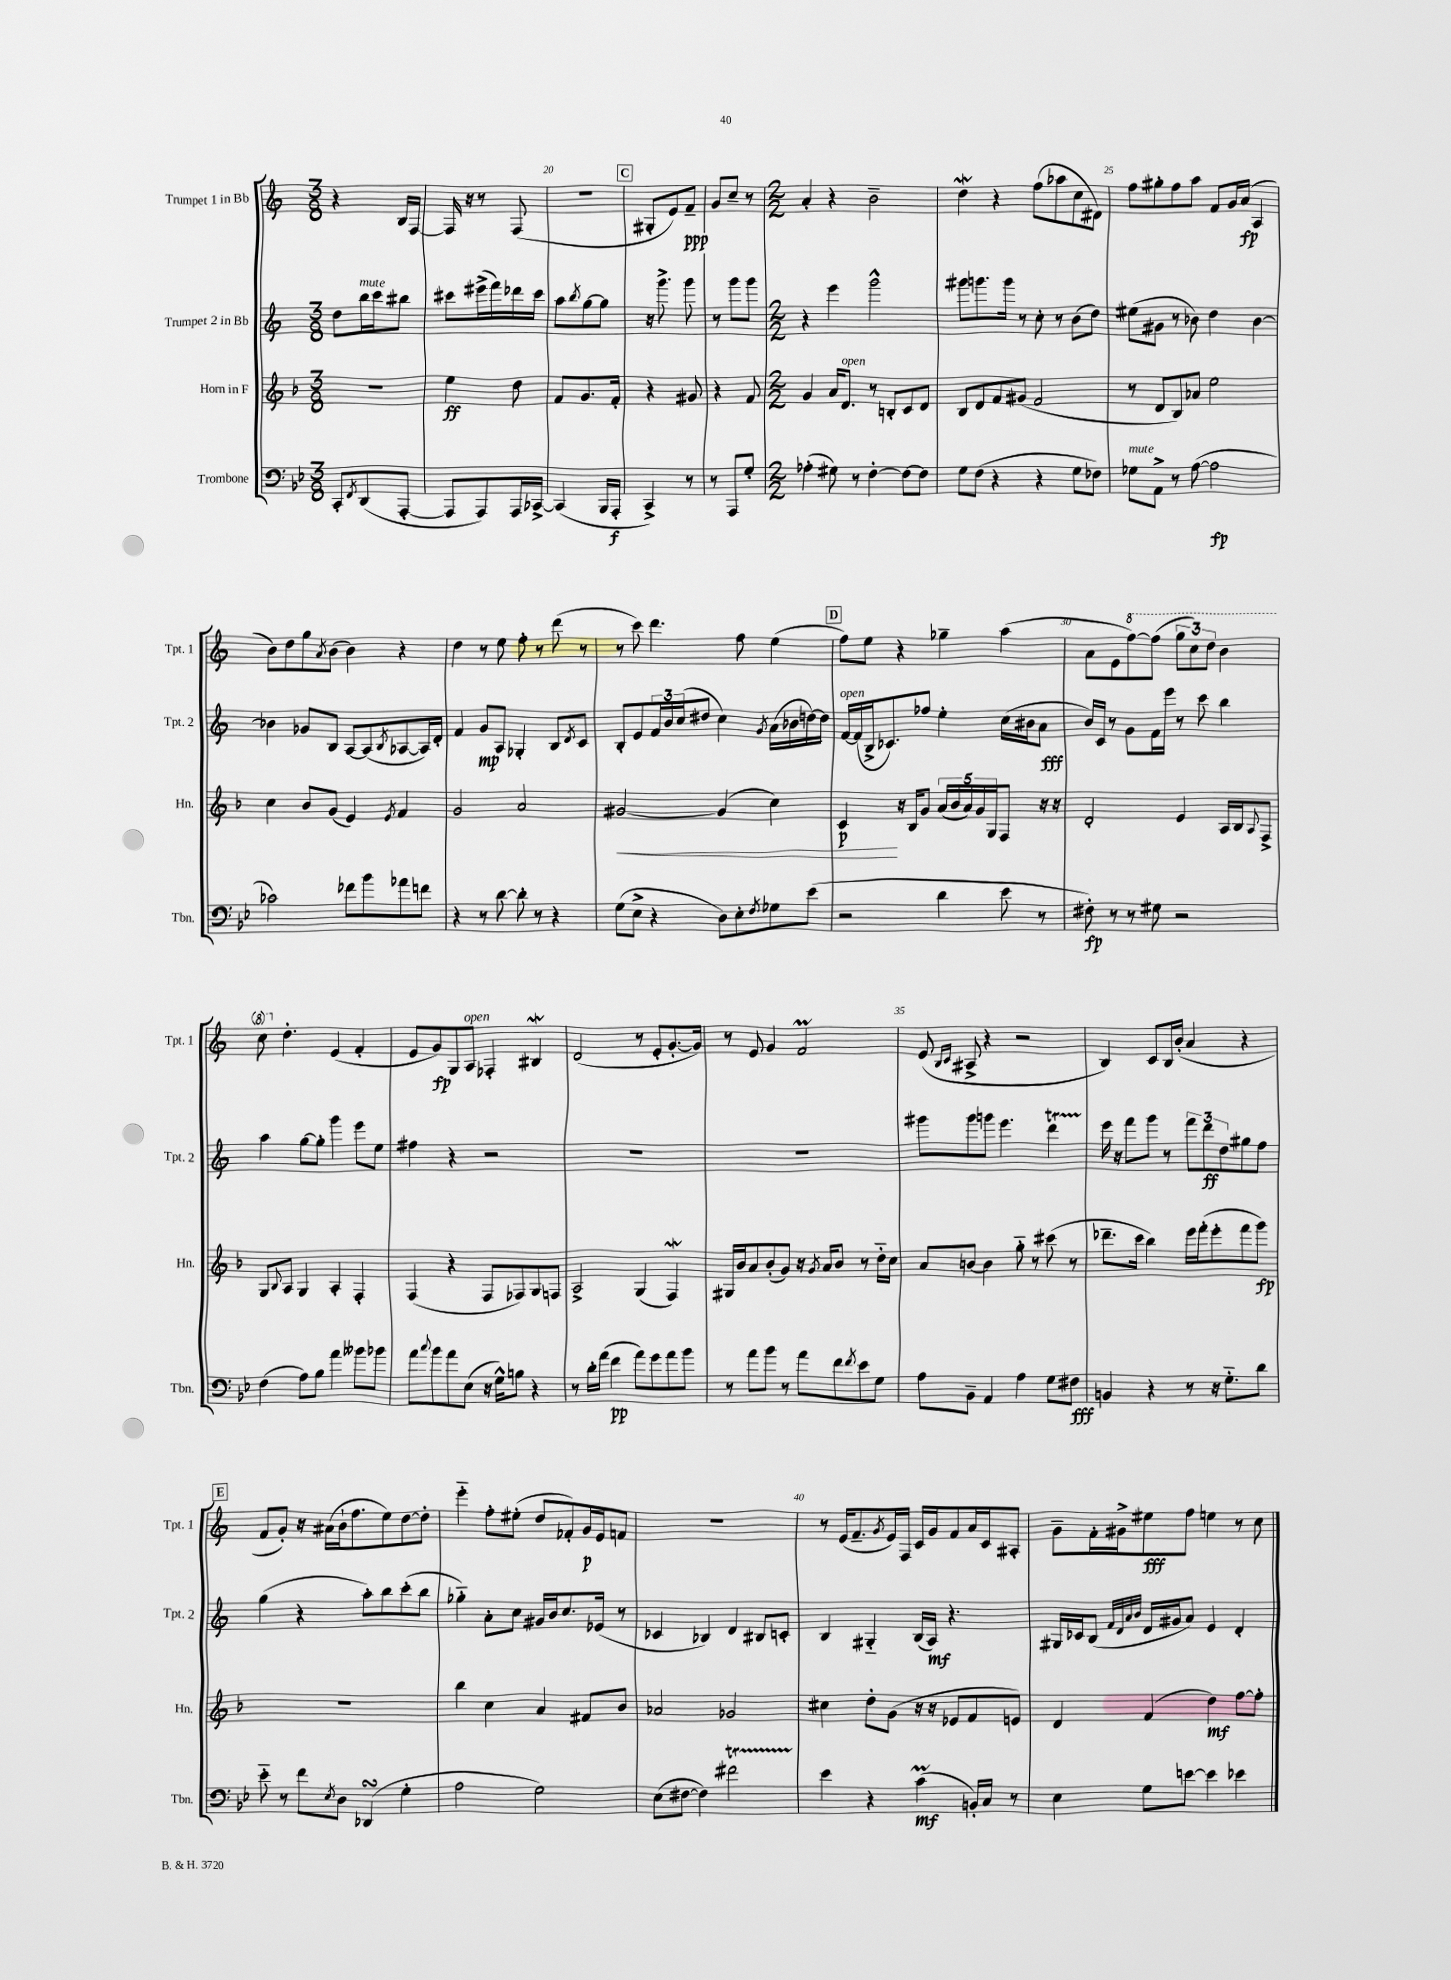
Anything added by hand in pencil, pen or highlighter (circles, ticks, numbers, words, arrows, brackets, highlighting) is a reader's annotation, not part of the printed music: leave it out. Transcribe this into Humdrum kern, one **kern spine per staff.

**kern	**kern	**kern	**kern
*staff4	*staff3	*staff2	*staff1
*clefF4	*clefG2	*clefG2	*clefG2
*k[b-e-]	*k[b-]	*k[]	*k[]
*M3/8	*M3/8	*M3/8	*M3/8
8CC'	4.r	8dd	4r
8qFF	.	.	.
(8DD	.	16bb	.
.	.	16ccc	.
[8AAA'	.	8bb#	16B
.	.	.	[16F
=	=	=	=
8AAA]	4ee	8ccc#	16F]
.	.	.	16r
8AAA)	.	(16eee#^	8r
.	.	16fff)	.
16AAA	8dd	16ddd-	(8F
[16CC-^	.	16ccc#	.
=	=	=	=
(4CC-]	8f	8aa	4.r
.	.	8qbb	.
.	8.g	[8gg	.
16BBB-	.	8gg]	.
16AAA'	16f'	.	.
=	=	=	=
4CC^)	4r	16r	8G#'
.	.	8.ggg^	.
.	.	.	8e)
8r	8g#	8ggg	8f~
=	=	=	=
8r	4r	8r	8g
8AAA	.	8ggg	8cc~
8G'	8f	8ggg	8r
=	=	=	=
*M2/2	*M2/2	*M2/2	*M2/2
(4A-'	4g	4r	4a'
8G#)	16a	4eee	4r
.	8.d	.	.
8r	.	.	.
[4F'	8r	2ggg^^	2b~
.	8B'	.	.
8F_	8c	.	.
8F]	8d	.	.
=	=	=	=
8G	8B-	8ggg#	4dd
(8F	8d	8.ggg	.
4r	8f	.	4r
.	.	16ggg	.
.	(8g#	8r	.
4r	2f	8cc'	(8ff
.	.	8r	8aa-
8G	.	(8b	8cc
8F-)	.	8dd)	8d#)
=	=	=	=
8G-	8r	(8ee#	8ff
8AA^	8d	8g#	8gg#'
8r	8B-)	8r	8ff
([8A	8a-	8b-)	8aa
2A]	2ee	4dd	8f
.	.	.	16g
.	.	.	(16a
.	.	[4b-	4A
=	=	=	=
2c-)	4cc	4b-]	8b)
.	.	.	8dd
.	8b-	8g-	8gg
.	.	.	8qa
.	(8g	8B	(8b
8f-	4e)	[8A	4b)
8b-	.	(8A]	.
.	8qe	8qB	.
8a-	4f	[8A-	4r
8f	.	16A-])	.
.	.	16d'	.
=	=	=	=
4r	2g	4f	4dd
8r	.	8g	8r
[8d	.	8A	8ee
8d']	2a	4G-'	8ff'
8r	.	.	8r
4r	.	8B	(8ddd
.	.	8qd	.
.	.	8c	8r
=	=	=	=
(8G	[2g#	8B'	8r
8E-^	.	8e	8ccc)
4r	.	24f	4.ddd
.	.	24b	.
.	.	(24cc	.
.	.	8dd#	.
8D)	(4g#]	4cc)	.
8E-'	.	.	8ff
8qF	.	8qg	.
8G-	4cc)	(16a	(4ee
.	.	16b-	.
(8e-	.	[16dd)	.
.	.	16dd]	.
=	=	=	=
2r	4c	[16f	8ff)
.	.	(16f]	.
.	.	16B^	8ee
.	.	8.c-)	.
.	16r	.	4r
.	16B-	.	.
.	8g	8ff-	.
4d	(20a	4ee'	4gg-~
.	20b-	.	.
.	20a)	.	.
.	20g	.	.
.	20G	.	.
8e-	8F	(16cc	(4aa
.	.	16b#	.
8r	16r	8a	.
.	16r	.	.
=	=	=	=
8F#')	2d'	16b)	8a
.	.	16c	.
8r	.	8r	8e
8r	.	8g	[8fff)
8G#	.	16f	(8fff]
.	.	16eee	.
2r	4e	8r	12ggg
.	.	.	12ccc)
.	.	8ccc	.
.	.	.	12ddd
.	16A	4bb	4bb
.	16B-	.	.
.	8qqA	.	.
.	8F^	.	.
=	=	=	=
(4F	8G	4aa	8ccc
.	8qqB-	.	.
.	8A	.	4.dd'
8A)	4G	[8gg	.
8B-	.	8gg']	.
4a	4A'	4ggg	(4e
8b--	4F'	8eee	4f'
8b-	.	8ee	.
=	=	=	=
8a	(4F	4ff#	8e
8qqcc	.	.	.
8b-	.	.	8g)
8a	4r	4r	8G
(8E-	.	.	8A
16r	8F	2r	4F-'
16G^^)	.	.	.
8B	8F-)	.	.
4r	8G	.	4B#
.	8F	.	.
=	=	=	=
8r	2A^	1r	(2d
16d'	.	.	.
(16a	.	.	.
4f	.	.	.
8a)	(4G	.	8r
8g	.	.	8e'
8a	4F)	.	[8.g'
8b-	.	.	.
.	.	.	16g])
=	=	=	=
8r	16G#	1r	8r
.	16b-	.	.
8a	8a	.	8e
8b-	(8b-'	.	4g
8r	8g)	.	.
8a	16r	.	2f
.	8qg	.	.
.	16a	.	.
8f	8b-	.	.
8qf	.	.	.
8e-	8r	.	.
8G	16dd'~	.	.
.	16cc	.	.
=	=	=	=
8A	8a	8ggg#	(8e
.	.	.	16qqB
.	.	.	16qqc
8BB-~	[8b	8ggg#	8A#^
4AA	4b]	8ggg	4r
.	.	4.eee	.
4A	8gg'~	.	2r
.	8r	.	.
8G	(8ccc#	4ddd	.
8F#	8r	.	.
=	=	=	=
4BB	8.ddd-~	16eee	4B)
.	.	16r	.
.	.	8fff	.
.	16ccc	.	.
4r	4bb-)	8ggg	8c
.	.	8r	16B
.	.	.	(16b'
8r	16eee	12fff	4a
.	(16fff'	.	.
.	.	12ddd	.
16r	8eee'	.	.
.	.	12dd	.
8.G'~	.	.	.
.	8fff	8gg#	4r
8d	8ggg)	8ff	.
=	=	=	=
8e-'~	1r	(4gg	8f
8r	.	.	8g')
8f	.	4r	16r
.	.	.	(16a#
8qE-	.	.	.
8D	.	.	16b`
.	.	.	8.ff
(4DD-	.	8aa')	.
.	.	8bb	8ee)
4G'	.	(8ccc'	[8dd
.	.	8bb	8dd']
=	=	=	=
2A	4bb-	4gg-'~)	4eee'~
.	4cc	8a'	8ff'
.	.	8cc	(8ee#'
2G)	4a	16g#	8dd
.	.	16b	.
.	.	8.cc	8f-')
.	8f#	.	16g
.	.	(16e-	16e
.	8b-	8r	8f
=	=	=	=
(8E-	2a-	4c-	1r
[8F#	.	.	.
4F#])	.	4B-)	.
2f#	2g-	4d	.
.	.	8B#	.
.	.	8c'	.
=	=	=	=
4e-	4cc#	4B	8r
.	.	.	(16e
.	.	.	8.f~
4r	8dd'	4G#'~	.
.	.	.	8qg
.	(8g	.	16e)
.	.	.	16F
(4c	16r	(16B	16c
.	16r	16A)	16g
.	8e-	4.r	8f
16BB')	8f	.	16a
16C	.	.	16c
8r	8e)	.	8A#'
=	=	=	=
4E-	4d	16G#	8g~
.	.	16c-	.
.	.	(8B	16f'
.	.	.	16g#^
.	.	32qqf	.
.	.	32qqd	.
.	.	32qqa	.
.	.	32qqb	.
8G	(4f	16d	8ee#
.	.	16g#	.
[8e	.	8a)	8ff
4e]	4dd)	4e	4ee
4e-	[8ff	4d'	8r
.	8ff']	.	8cc
==	==	==	==
*-	*-	*-	*-
